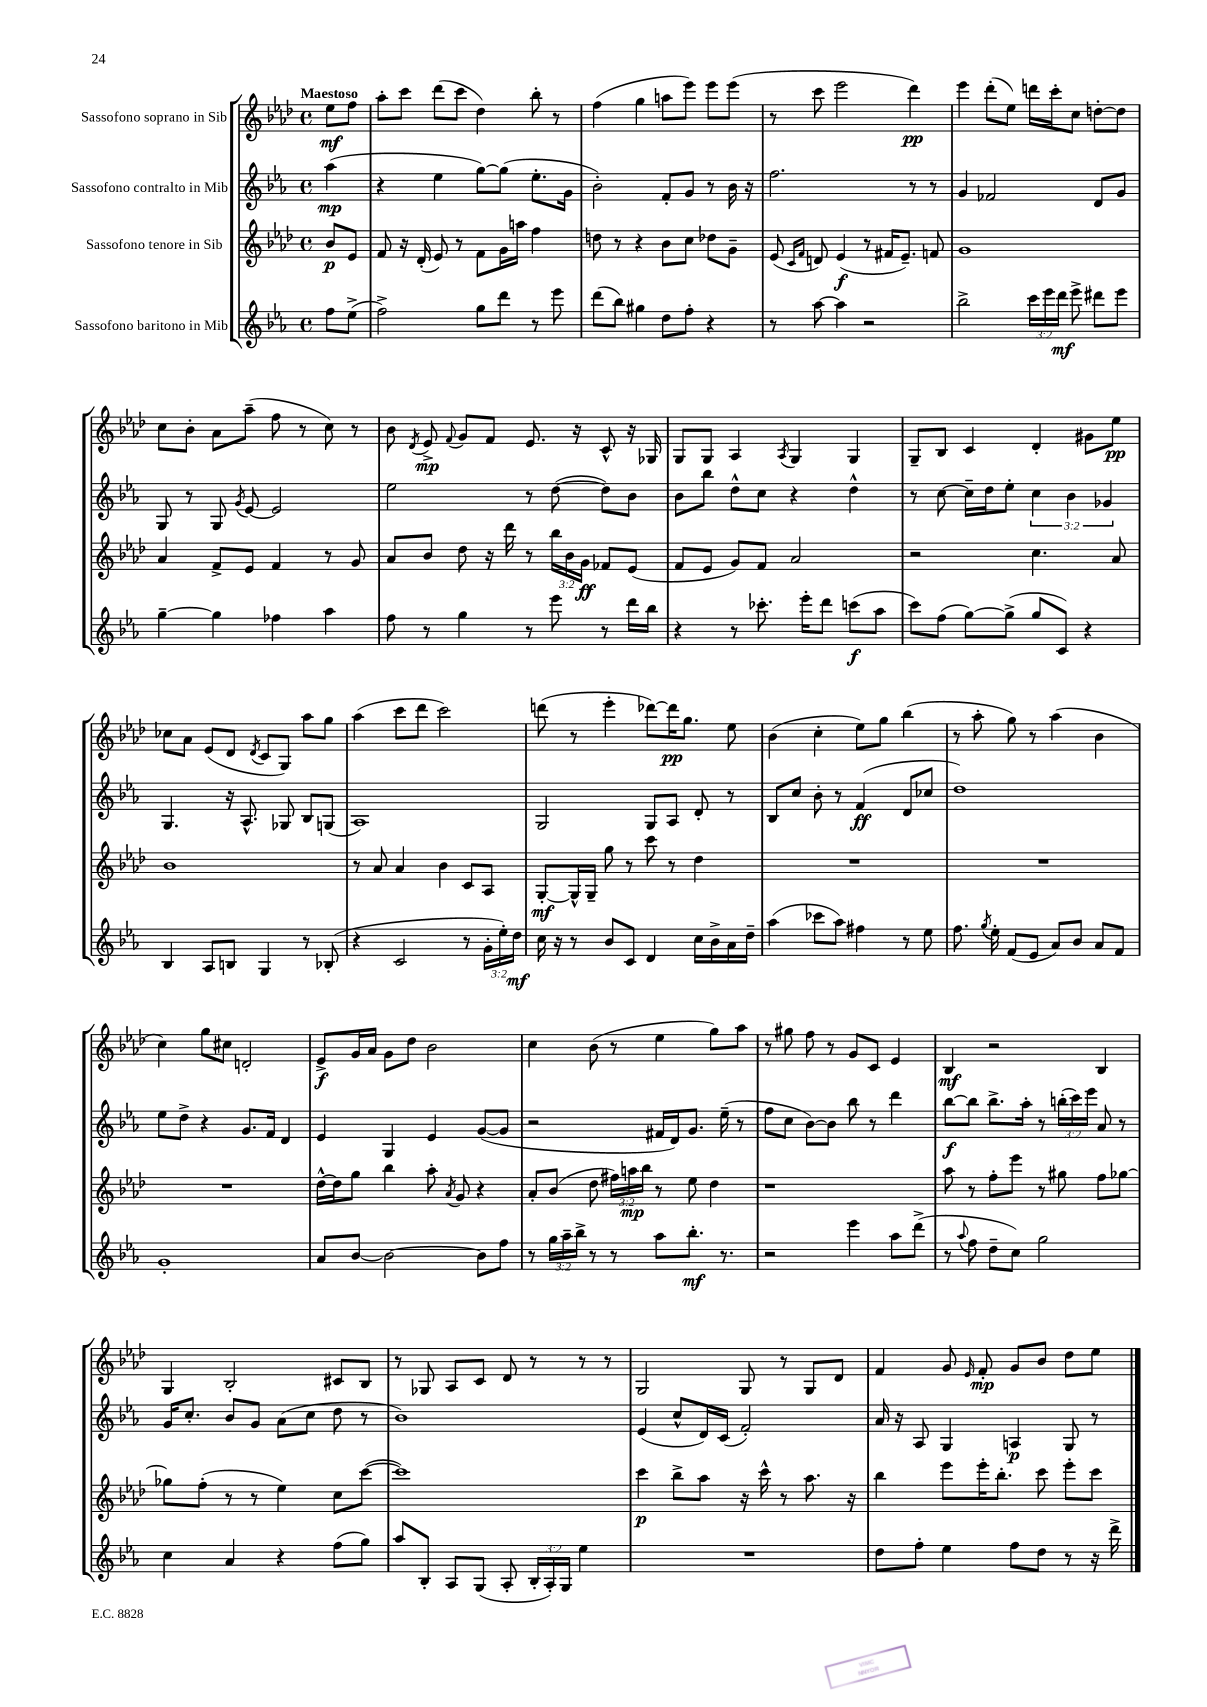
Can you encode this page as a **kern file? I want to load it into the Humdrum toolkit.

**kern	**kern	**kern	**kern
*staff4	*staff3	*staff2	*staff1
*clefG2	*clefG2	*clefG2	*clefG2
*k[b-e-a-]	*k[b-e-a-d-]	*k[b-e-a-]	*k[b-e-a-d-]
*M4/4	*M4/4	*M4/4	*M4/4
*met(c)	*met(c)	*met(c)	*met(c)
8ff\L	8b-/L	(4aa-\	8ee-\L
(8ee-^\J	8e-/J	.	8ff\J
=	=	=	=
2ff^\)	8f/	4r	8aa-'\L
.	16r	.	8ccc\J
.	(16d-'/	.	.
.	8e-/)	4ee-\	(8ddd-\L
.	8r	.	8ccc\J
8gg\L	8f\L	[8gg\L)	4dd-\)
8ddd\J	16g\L	(8gg\]J	.
.	16aa\JJ	.	.
8r	4ff\	8.ee-'\L	8bb-'\
8eee-\	.	.	8r
.	.	16g\Jk	.
=	=	=	=
(8ddd\L	8dd\	2b-'\)	(4ff\
8bb-\J)	8r	.	.
4gg#\	4r	.	4gg\
8dd\L	8b-\L	8f'/L	8aa\L
8ff'\J	8cc\J	8g/J	8eee-\J)
4r	8dd-\L	8r	8eee-\L
.	8g~\J	16b-\	(8eee-\J
.	.	16r	.
=	=	=	=
8r	(8e-/	2.ff\	8r
.	16qqc/LL	.	.
.	16qqf/JJ	.	.
[8aa-\	8d/)	.	8ccc\
4aa-\]	(4e-/	.	2eee-\
2r	8r	.	.
.	16f#/LK	.	.
.	8.e-~/J)	.	.
.	.	8r	4ddd-\)
.	8f/	8r	.
=	=	=	=
2bb-^\	1g	4g/	4eee-\
.	.	2f-/	(8ddd-'\L
.	.	.	8ee-\J)
24ccc\LL	.	.	16ddd\LL
24eee-\	.	.	.
.	.	.	16ccc'\J
24ddd\JJ	.	.	.
8eee-^\	.	.	8cc\J
8ddd#\L	.	8d/L	[8dd'\L
8eee-\J	.	8g/J	8dd\]J
=	=	=	=
[4gg~\	4a-/	8G/	8cc\L
.	.	8r	8b-'\J
4gg\]	8f^/L	8G/	8a-\L
.	.	8qg/	.
.	8e-/J	[8e-/	(8aa-~\J
4ff-\	4f/	2e-/]	8ff\
.	.	.	8r
4aa-\	8r	.	8cc\)
.	8g/	.	8r
=	=	=	=
8ff\	8a-/L	2ee-\	8b-\
.	.	.	8qd-/
8r	8b-/J	.	8e-^/
.	.	.	8qqf/
4gg\	8dd-\	.	8g/L
.	16r	.	8f/J
.	16ddd-\	.	.
8r	8r	8r	8.e-/
8eee-\	24bb-\LL	([8dd\	.
.	24b-\	.	.
.	.	.	16r
.	24g\JJ	.	.
8r	8f-/L	8dd\]L)	8c^^/
16ddd\LL	(8e-/J	8b-\J	16r
16bb-\JJ	.	.	16G-/
=	=	=	=
4r	8f/L	8b-\L	8G/L
.	8e-/J	8bb-\J	8G/J
8r	8g/L)	8dd^^\L	4A-/
8.ccc-'\	8f/J	8cc\J	.
.	.	.	8qA-/
.	2a-/	4r	4G/
16eee-'\LK	.	.	.
8ddd\J	.	.	.
(8ccc\L	.	4dd^^\	4G/
8aa-\J	.	.	.
=	=	=	=
8ccc\L)	2r	8r	8G~/L
(8ff\J	.	[8cc\	8B-/J
[8gg\L)	.	16cc~\]LL	4c/
.	.	16dd\J	.
(8gg^\]J	.	8ee-'\J	.
8gg/L	4.cc\	6cc\	4d-'/
8c/J)	.	.	.
.	.	6b-\	.
4r	.	.	8g#\L
.	.	6g-/	.
.	8a-/	.	8ee-\J
=	=	=	=
4B-/	1b-	4.G/	8cc-\L
.	.	.	8a-\J
8A-/L	.	.	(8e-/L
8B/J	.	16r	8d-/J
.	.	8.A-^^/	.
.	.	.	8qd-/
4G/	.	.	8c/L
.	.	8G-/	8G/J)
8r	.	8B-/L	8aa-\L
(8B-'/	.	(8G/J	8gg\J
=	=	=	=
4r	8r	1A-)	(4aa-\
.	8a-/	.	.
2c/	4a-/	.	8ccc\L
.	.	.	8ddd-\J
.	4b-\	.	2ccc\)
8r	8c/L	.	.
24g'\LL	8A-/J	.	.
24ee-'\)	.	.	.
24dd\JJ	.	.	.
=	=	=	=
16cc\	[8G'/L	2G/	(8ddd\
16r	.	.	.
8r	16G^^/]L	.	8r
.	16G~/JJ	.	.
8b-/L	8gg\	.	4eee-'\
8c/J	8r	.	.
4d/	8ccc\	8G/L	[8ddd-\L)
.	8r	8A-/J	16ddd-\]K
.	.	.	8.gg\J
16cc\LL	4dd-\	8d'/	.
16b-^\	.	.	.
16a-\	.	8r	8ee-\
16dd~\JJ	.	.	.
=	=	=	=
(4aa-\	1r	8B-/L	(4b-\
.	.	8cc/J	.
8ccc-\L	.	8b-'\	4cc'\
8aa-\J)	.	8r	.
4ff#\	.	(4f/	8ee-\L)
.	.	.	8gg\J
8r	.	8d/L	(4bb-\
8ee-\	.	8cc-/J	.
=	=	=	=
8.ff\	1r	1dd)	8r
.	.	.	8aa-'\
8qgg/	.	.	.
16ee-'\	.	.	.
(8f/L	.	.	8gg\)
8e-/J	.	.	8r
8a-/L)	.	.	(4aa-\
8b-/J	.	.	.
8a-/L	.	.	4b-\
8f/J	.	.	.
=	=	=	=
1g'	1r	8ee-\L	4cc\)
.	.	8dd^\J	.
.	.	4r	8gg\L
.	.	.	8cc#\J
.	.	8.g/L	2d'/
.	.	16f/Jk	.
.	.	4d/	.
=	=	=	=
8a-/L	[16dd-^^\LL	4e-/	8e-^/L
.	16dd-\]J	.	.
[8b-/J	8gg\J	.	16g/L
.	.	.	16a-/JJ
2b-\_	4bb-\	4G/	8g\L
.	.	.	8dd-\J
.	8aa-'\	4e-/	2b-\
.	8qa-/	.	.
.	8g/	.	.
8b-\]L	4r	([8g/L	.
8ff\J	.	8g/]J	.
=	=	=	=
8r	8a-'/L	2r	4cc\
24gg\LL	(8b-/J	.	.
24aa-~\	.	.	.
24bb-^\JJ	.	.	.
8r	8dd-\	.	(8b-\
8r	24ff#\LL)	.	8r
.	24aa\	.	.
.	24bb-\JJ	.	.
8aa-\L	8r	16f#/LL	4ee-\
.	.	16d/J)	.
8.bb-'\J	8ee-\	8.g/J	.
.	4dd-\	.	8gg\L)
8.r	.	(16ee-~\	.
.	.	8r	8aa-\J
=	=	=	=
2r	1r	8ff\L	8r
.	.	8cc\J	8gg#\
.	.	[8b-\L)	8ff\
.	.	8b-\]J	8r
4eee-\	.	8bb-\	8g/L
.	.	8r	8c/J
8aa-\L	.	4ddd\	4e-/
(8ddd^\J	.	.	.
=	=	=	=
8r	8aa-\	[8bb-\L	4B-/
8qqaa-/	.	.	.
8ff\	8r	8bb-\]J	.
8dd~\L	8ff'\L	8.bb-^\L	2r
8cc\J)	8eee-\J	.	.
.	.	16aa-'\Jk	.
2gg\	8r	8r	.
.	8gg#\	(24bb'\LL	.
.	.	24ccc\)	.
.	.	24eee-\JJ	.
.	8ff\L	8a-/	4B-/
.	[8gg-\J	8r	.
=	=	=	=
4cc\	8gg-\]L	16g/LK	4G/
.	.	8.cc'/J	.
.	(8ff'\J	.	.
4a-/	8r	8b-/L	2B-'/
.	8r	8g/J	.
4r	4ee-\)	(8a-\L	.
.	.	8cc\J	.
(8ff\L	8cc\L	8dd\	8c#/L
8gg\J)	([8ccc\J	8r	8B-/J
=	=	=	=
8aa-/L	1ccc])	1b-)	8r
8B-'/J	.	.	8G-/
8A-/L	.	.	8A-/L
(8G/J	.	.	8c/J
8A-'/	.	.	8d-/
24B-'/LL	.	.	8r
24A-'/)	.	.	.
24G/JJ	.	.	.
4ee-\	.	.	8r
.	.	.	8r
=	=	=	=
1r	4ccc\	(4e-/	2G/
.	8bb-^\L	8cc^^/L	.
.	8aa-\J	16d/L)	.
.	.	(16c/JJ	.
.	16r	2f'/)	8G/
.	16ccc^^\	.	.
.	8r	.	8r
.	8.aa-\	.	8G/L
.	.	.	8d-/J
.	16r	.	.
=	=	=	=
8dd\L	4bb-\	16a-/	4f/
.	.	16r	.
8ff'\J	.	8A-/	.
4ee-\	8eee-\L	4G/	8g/
.	.	.	16qqe-/
.	16eee-'\K	.	8f'/
.	8.bb-'\J	.	.
8ff\L	.	4A/	8g/L
8dd\J	8ccc\	.	8b-/J
8r	8eee-'\L	8G/	8dd-\L
16r	8ccc\J	8r	8ee-\J
16ddd^\	.	.	.
==	==	==	==
*-	*-	*-	*-
